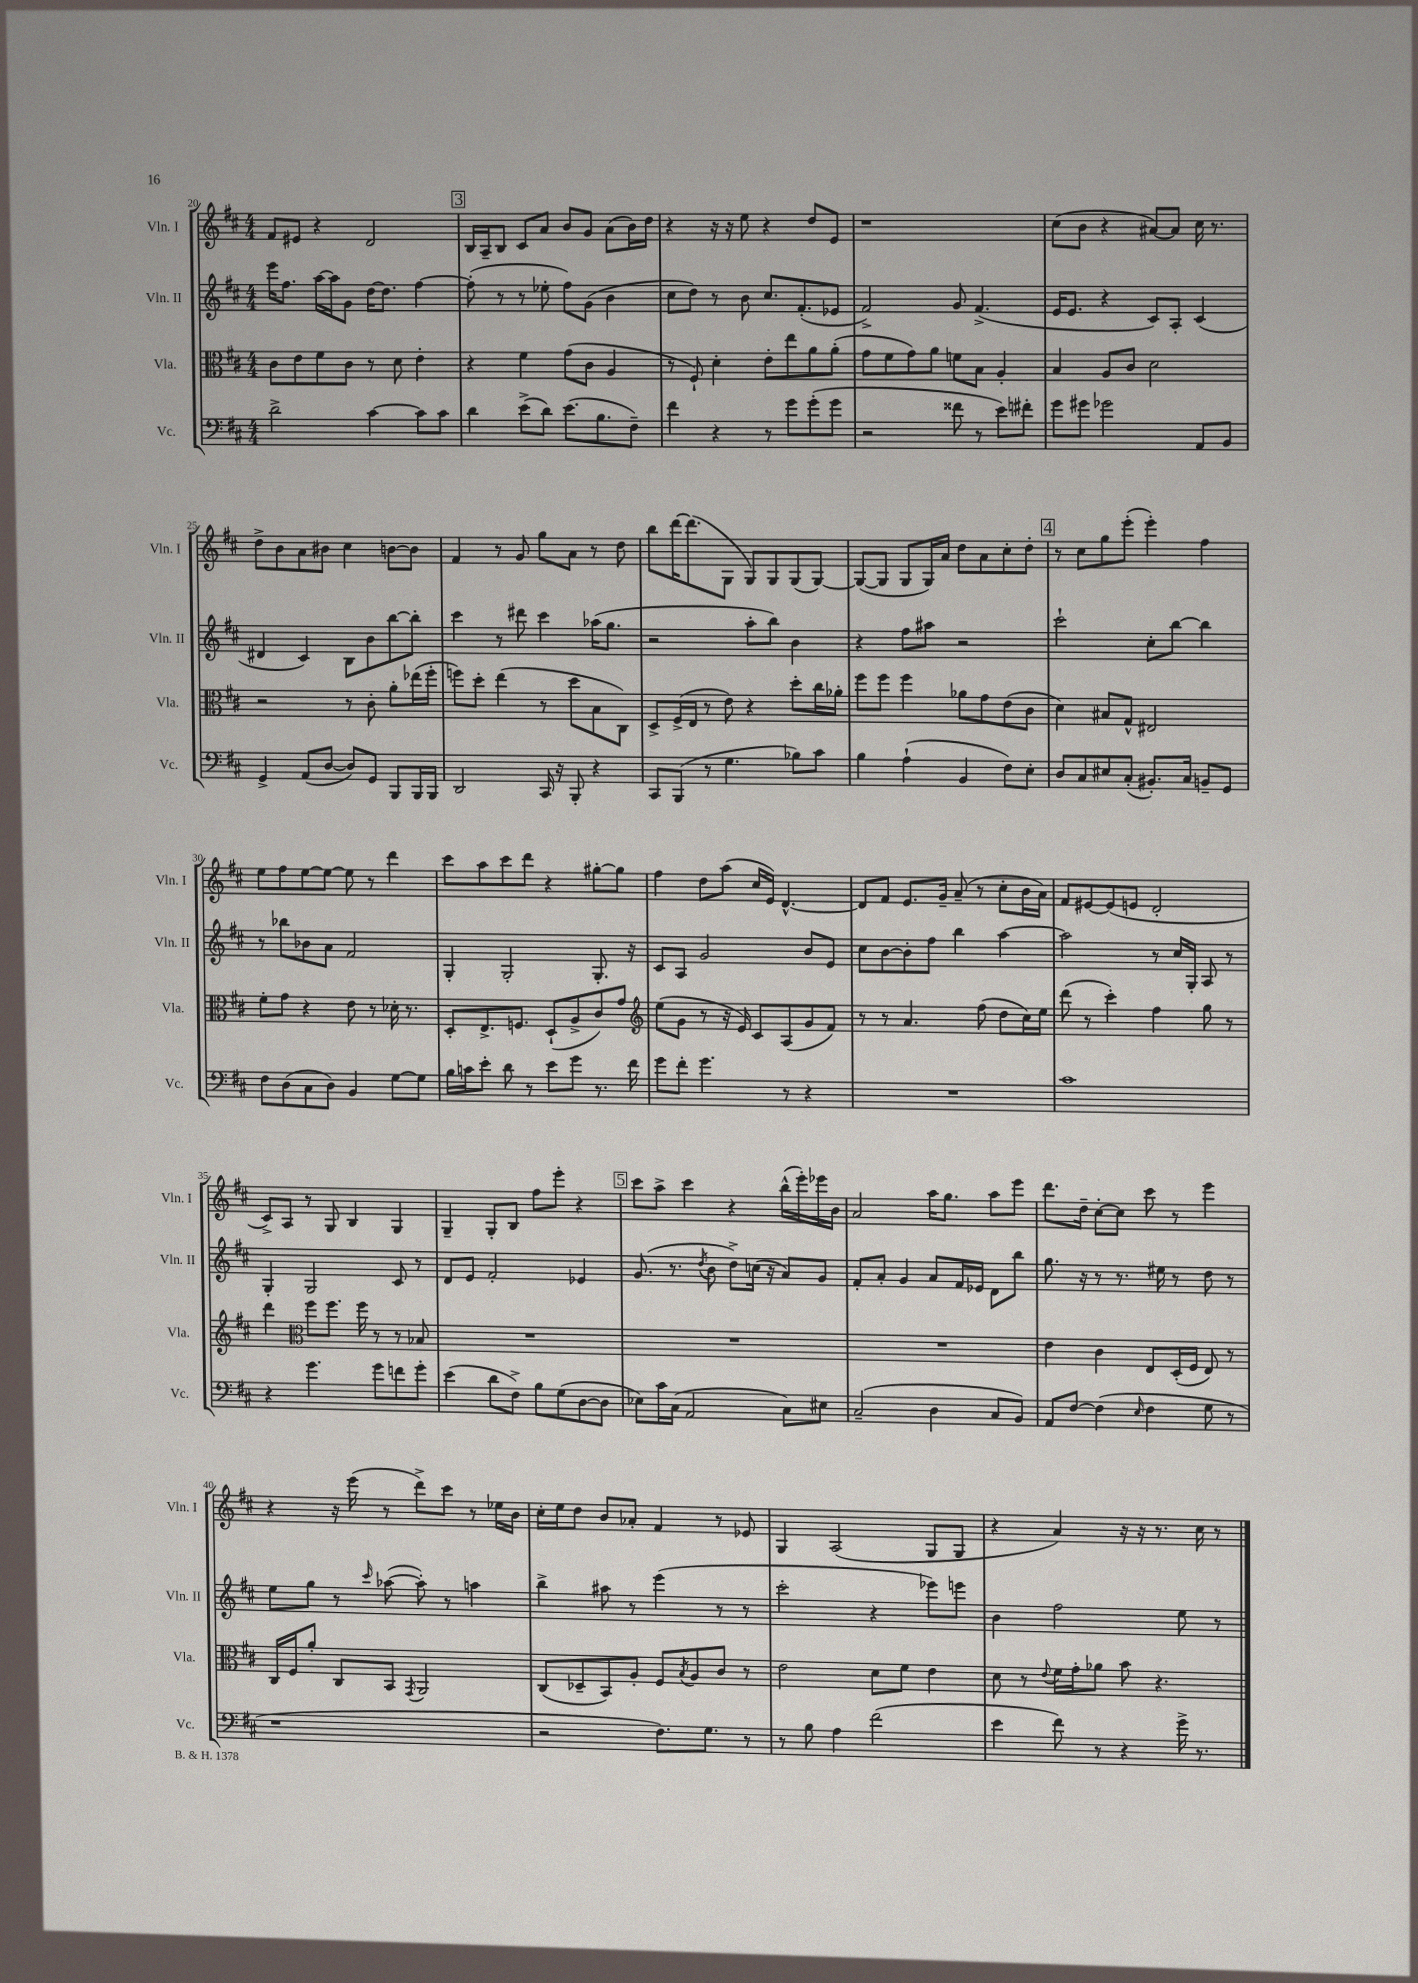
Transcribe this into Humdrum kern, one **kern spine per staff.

**kern	**kern	**kern	**kern
*staff4	*staff3	*staff2	*staff1
*clefF4	*clefC3	*clefG2	*clefG2
*k[f#c#]	*k[f#c#]	*k[f#c#]	*k[f#c#]
*M4/4	*M4/4	*M4/4	*M4/4
2d^\	8c#\L	16eee\LK	8f#/L
.	.	8.ff#\J	.
.	8e\	.	8e#/J
.	8f#\	[16aa\LL	4r
.	.	16aa\]J	.
.	8c#\J	8g\J	.
[4c#\	8r	[16dd\LK	2d/
.	.	8.dd\]J	.
.	8d\	.	.
8c#\]L	4e'\	[4ff#\	.
8c#\J	.	.	.
=	=	=	=
4d\	4r	(8ff#'\]	16B/LL
.	.	.	16A~/J
.	.	8r	8B/J
(8e^\L	4f#\	8r	8c#/L
8d\J)	.	8ee-'\	8a/J
(8.e\L	(8g\L	8ff#\L)	8b/L
.	8c#\J	(8g\J	8g/J
8.B\	.	.	.
.	4A/	4b\	(8a\L
8F#~\J)	.	.	16b\L)
.	.	.	16dd\JJ
=	=	=	=
4f#\	8r	8cc#\L	4r
.	8F#`/)	8dd\J)	.
4r	4d'\	8r	16r
.	.	.	16r
.	.	8b\	8ee\
8r	8e'\L	8.cc#/L	4r
8g\L	8ee\	.	.
.	.	(8.f#'/	.
(8g'\	8a\	.	8dd/L
8g\J	(8a'\J	8e-/J	8e/J
=	=	=	=
2r	8g\L	2f#^/)	1r
.	8f#\	.	.
.	8g\)	.	.
.	8a\J	.	.
8f##\	8f\L	8g/	.
8r	8B\J	(4.f#^/	.
8e\L)	4A'/	.	.
8f#'\J	.	.	.
=	=	=	=
8g\L	4B/	16e/LK	(8cc#\L
.	.	8.e/J	.
8g#\J	.	.	8b\J
2g-\	8A/L	4r	4r
.	8c#/J	.	.
.	2d\	8c#/L)	[8a#/L)
.	.	8A'/J	8a#/]J
8AA/L	.	(4c#/	16cc#\
.	.	.	8.r
8BB/J	.	.	.
=	=	=	=
4GG^/	2r	4d#/	8dd^\L
.	.	.	8b\
(8AA/L	.	4c#/)	8a\
[8D/J	.	.	8b#\J
8D/]L)	8r	8B\L	4cc#\
8GG/J	8c#'\	8b\	.
8BBB/L	8a'\L	[8bb\	[8b\L
16BBB/L	(16ee-\L	8bb'\]J	8b\]J
16BBB/JJ	16ff#'\JJ	.	.
=	=	=	=
2DD/	8ff\L)	4ccc#\	4f#/
.	8dd'\J	.	.
.	(4ee\	8r	8r
.	.	8ddd#\	8g/
16CC#/	8r	4ccc#\	8gg\L
16r	.	.	.
8BBB'/	8dd\L	.	8a\J
4r	8B\	(16aa-\LK	8r
.	.	8.gg\J	.
.	8C#\J)	.	8dd\
=	=	=	=
8CC#/L	8D^/L	2r	8bb\L
(8BBB/J	(16F#^/L	.	[16ddd\K
.	16E/JJ	.	(8.ddd\]
8r	8r	.	.
4.G\	8e\)	.	8G\J
.	4r	8aa'\L	8G/L)
.	.	8bb\J)	8G/
8B-\L)	8dd'\L	4b\	(8G/
8c#\J	16cc#\L	.	[8G/J)
.	16a-'\JJ	.	.
=	=	=	=
4B\	8ff#\L	4r	(8G/_L
.	8ff#\J	.	8G/]J
(4A`\	4ff#\	8ff#\L	8G/L
.	.	8aa#\J	16G/L)
.	.	.	16a/JJ
4BB/	8a-\L	2r	8dd\L
.	8g\	.	8a\
8F#\L)	(8e\	.	8cc#'\
8E'\J	8c#\J	.	8dd'\J
=	=	=	=
8D/L	4d\)	2ccc#`\	8r
8C#/	.	.	8cc#\L
8E#/	8B#/L	.	8gg\
(8C#'/J	8G^^/J	.	(8eee'\J
8.BB#'/L)	2E#/	8cc#'\L	4eee'\)
.	.	[8bb\J	.
16C#/Jk	.	.	.
8BB~/L	.	4bb\]	4ff#\
8GG/J	.	.	.
=	=	=	=
8F#\L	8f#'\L	8r	8ee\L
(8D\	8g\J	8bb-\L	8ff#\
8C#\	4r	8b-\	[8ee\
8D\J)	.	8a\J	8ee\_J
4BB/	8e\	2f#/	8ee\]
.	8r	.	8r
[8G\L	16d-'\	.	4ddd\
.	8.r	.	.
8G\]J	.	.	.
=	=	=	=
16B\LL	8D'/L	4G'/	8ccc#\L
16c\J	.	.	.
8e'\J	8.E^/	.	8aa\
8d\	.	2G'/	8ccc#\
.	8.F/J	.	.
8r	.	.	8ddd\J
8e\L	(8D`/L	.	4r
8g\J	8A^/	.	.
8.r	8c#/)	8.G'/	[8gg#'\L
.	8g/J	.	8gg#\]J
16f#\	.	16r	.
=	=	=	=
*	*clefG2	*	*
8g\L	(8ee\L	8c#/L	4ff#\
8f#'\J	8g\J	8A/J	.
4.g\	8r	2g/	8dd\L
.	16r	.	(8aa\J
.	16e/)	.	.
.	8c#/L	.	16cc#/LL
.	.	.	16e/JJ)
8r	(8A/	.	[4.d^^/
4r	8g/	8b/L	.
.	8f#/J)	8e/J	.
=	=	=	=
1r	8r	8cc#\L	8d/]L
.	8r	[8b\	8f#/J
.	4.a/	8b'\]	8.e/L
.	.	8ff#\J	.
.	.	.	16g~/Jk
.	.	4bb\	(8a~/
.	(8ff#\	.	8r
.	8dd\L	[4aa\	8cc#'\L
.	16cc#\L)	.	16b\L
.	16ee\JJ	.	16a\JJ)
=	=	=	=
1c#	(8ddd\	2aa\]	8f#/L
.	8r	.	[8e#/
.	4ccc#'\)	.	(8e#/]
.	.	.	8e/J
.	4ff#\	8r	2d'/
.	.	16cc#/LL	.
.	.	16G'/JJ	.
.	8gg\	8A/	.
.	8r	8r	.
=	=	=	=
4r	4ddd\	4G'/	8c#^/L)
.	.	.	8A/J
*	*clefC3	*	*
4.g\	8ff#\L	2G/	8r
.	8.ff#\J	.	8G/
.	.	.	4B/
.	16ff#\	.	.
8g\L	8r	.	.
8f\	8r	8c#/	4G/
8g'\J	8B-/	8r	.
=	=	=	=
(4e\	1r	8d/L	4G~/
.	.	8e/J	.
8d\L	.	2f#'/	8G'/L
8F#^\J)	.	.	8B/J
8B\L	.	.	8ff#\L
(8G\	.	.	8eee'\J
[8D\	.	4e-/	4r
8D\]J	.	.	.
=	=	=	=
8E-\L)	1r	(8.g/	8ccc#\L
16c#\L	.	.	8aa^\J
(16C#\JJ	.	8.r	.
2AA/	.	.	4ccc#\
.	.	8qdd/	.
.	.	8b\	.
.	.	8dd^\L)	4r
.	.	(16cc\Jk	.
.	.	16r	.
8C#\L)	.	8a/L)	(16bb^^\LL
.	.	.	16eee'\)
8E#\J	.	8g/J	16eee-\
.	.	.	16b\JJ
=	=	=	=
(2C#~/	1r	8f#'/L	2a/
.	.	8a'/J	.
.	.	4g/	.
4D\	.	8a/L	16aa\LK
.	.	.	8.gg\J
.	.	16f#/L	.
.	.	16e-/JJ	.
8C#/L	.	8d\L	8aa\L
8BB/J)	.	8bb\J	8eee\J
=	=	=	=
8AA/L	4e\	8.gg\	8.ddd\L
[8F#/J	.	.	.
.	.	16r	16dd~\Jk
(4F#\]	4c#\	8r	[8cc#'\L
.	.	8.r	8cc#\]J
16qqE/	.	.	.
4F#\	8E/L	.	8ccc#\
.	.	16ee#\	.
.	(16D'/L	8r	8r
.	16F#/JJ	.	.
8G\	8E/)	8dd\	4eee\
8r	8r	8r	.
=	=	=	=
1r	16C#/LL	8ee\L	4r
.	16F#/J	.	.
.	8a'/J	8gg\J	.
.	8C#/L	8r	16r
.	.	.	(16eee\
.	.	16qqccc#/	.
.	8BB/J	([8aa-\	8r
.	8qGG/	.	.
.	2AA/	8aa-'\])	8ddd^\L)
.	.	8r	8ccc#\J
.	.	4aa\	8r
.	.	.	16ee-\LL
.	.	.	16b\JJ
=	=	=	=
2r	(8C#/L	4bb^\	16cc#'\LL
.	.	.	16ee\J
.	8D-~/	.	8dd\J
.	8BB/)	8aa#\	8b/L
.	8A'/J	8r	8a-'/J
8.F#\L)	8F#/L	(4eee\	4f#/
.	8qB/	.	.
.	8A/	.	.
8.G\J	.	.	.
.	8c#/J	8r	8r
8r	8r	8r	8e-/
=	=	=	=
8r	2e\	2ccc#'\	4G/
8B\	.	.	.
4A\	.	.	(2A/
(2f#\	8d\L	4r	.
.	8f#\J	.	.
.	4e\	8eee-\L)	8G/L
.	.	8eee\J	8G/J
=	=	=	=
4e\	8d\	4b\	4r
.	8r	.	.
.	8qqe/	.	.
8f#\)	16f#\LL	2ff#\	4a/)
.	16g'\J	.	.
8r	8a-\J	.	.
4r	8b\	.	16r
.	.	.	16r
.	4.r	.	8.r
16g^\	.	8ee\	.
8.r	.	.	16cc#\
.	.	8r	8r
==	==	==	==
*-	*-	*-	*-
